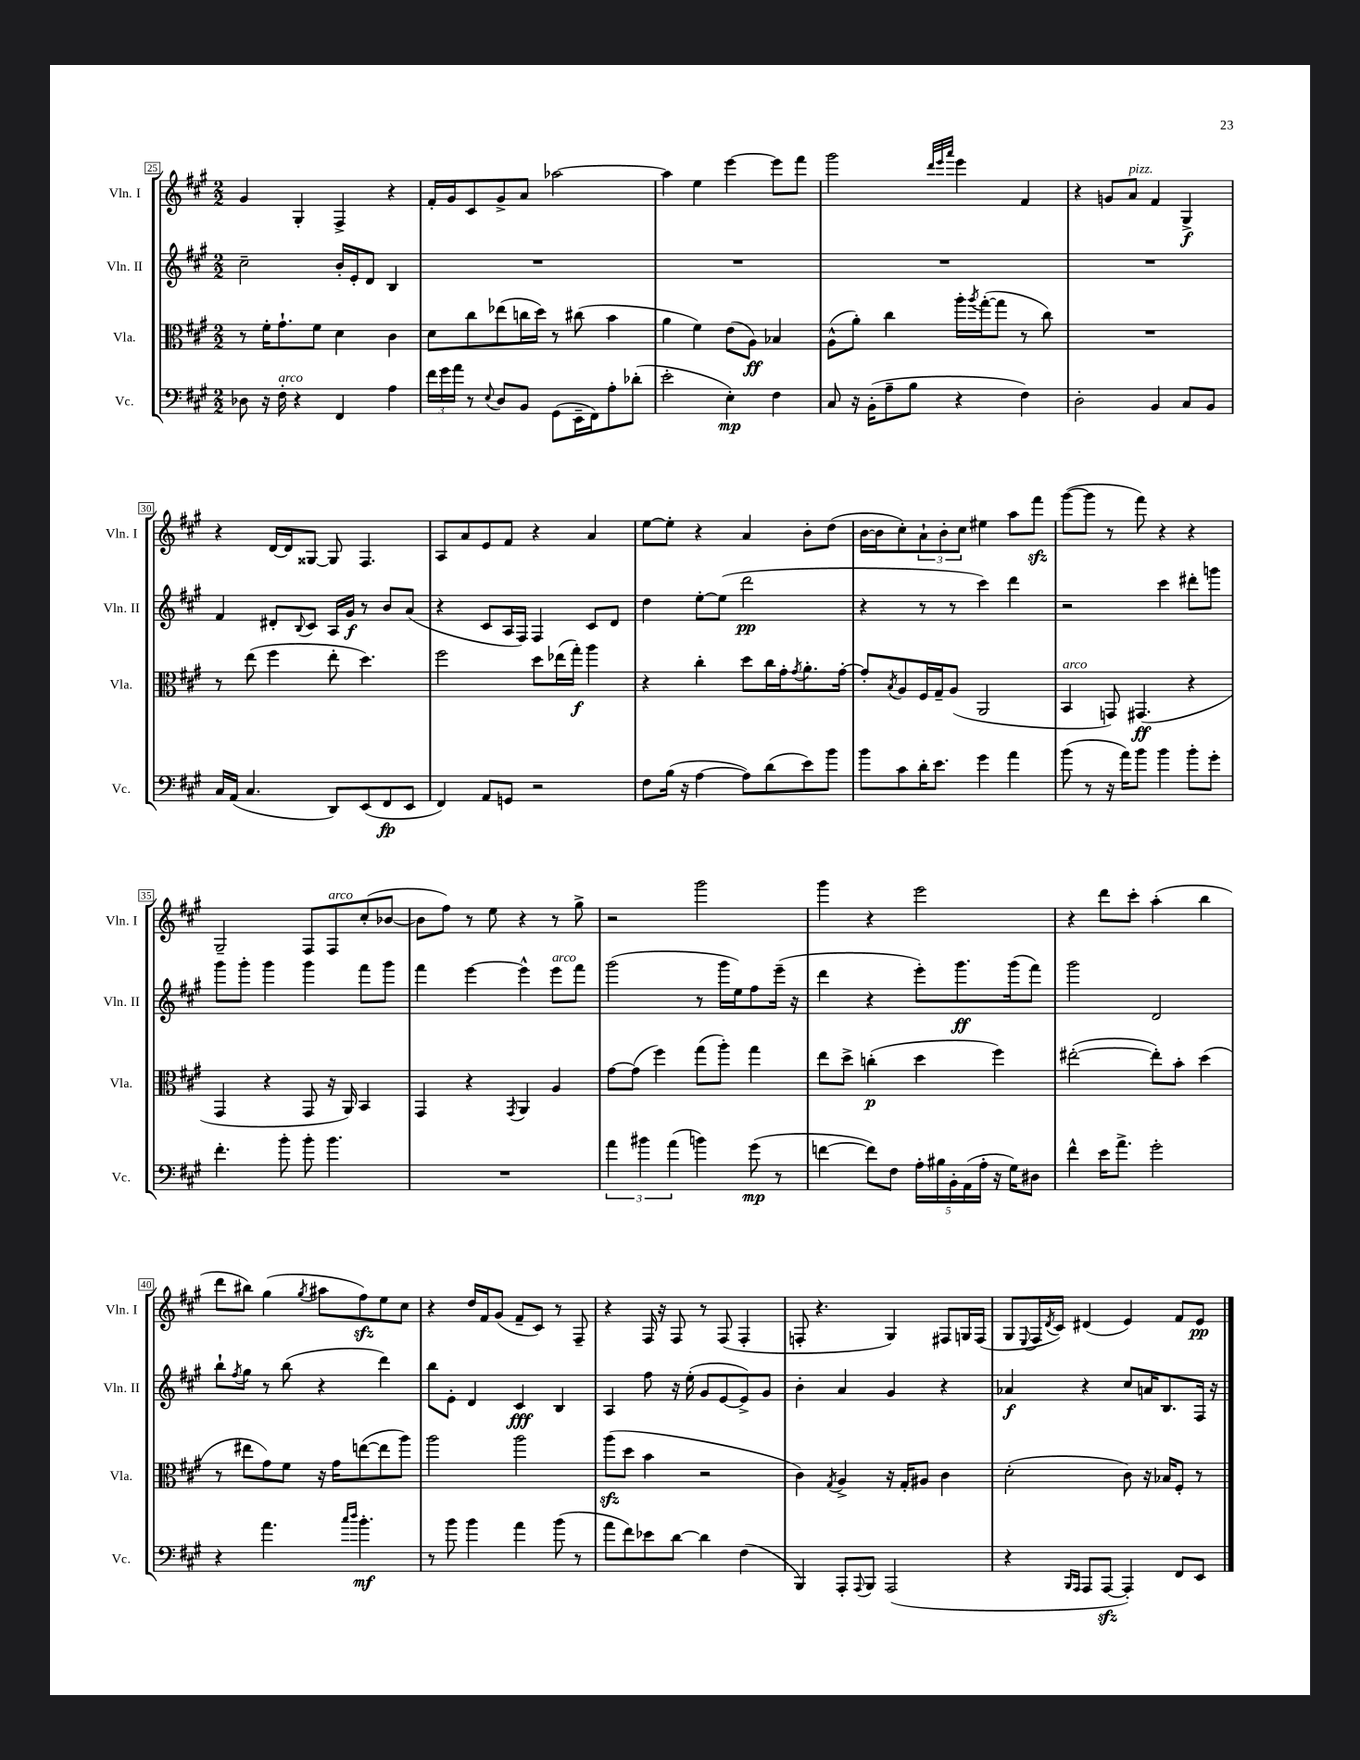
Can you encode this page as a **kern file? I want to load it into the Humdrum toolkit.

**kern	**dynam	**kern	**dynam	**kern	**dynam	**kern	**dynam
*part4	*part4	*part3	*part3	*part2	*part2	*part1	*part1
*staff4	*staff4	*staff3	*staff3	*staff2	*staff2	*staff1	*staff1
*I"Vc.	*	*I"Vla.	*	*I"Vln. II	*	*I"Vln. I	*
*I'Vc.	*	*I'Vla.	*	*I'Vln. II	*	*I'Vln. I	*
*clefF4	*	*clefC3	*	*clefG2	*	*clefG2	*
*k[f#c#g#]	*	*k[f#c#g#]	*	*k[f#c#g#]	*	*k[f#c#g#]	*
*M2/2	*	*M2/2	*	*M2/2	*	*M2/2	*
=25	=25	=25	=25	=25	=25	=25	=25
8D-X\	.	8r	.	2cc#~\	.	4g#/	.
16r	.	16f#'\KL	.	.	.	.	.
!LO:TX:a:i:t=arco	!	!	!	!	!	!	!
16F#'\	.	8.g#`\	.	.	.	.	.
4r	.	.	.	.	.	4G#'/	.
.	.	8f#\J	.	.	.	.	.
4FF#/	.	4d\	.	16b'/LL	.	4F#^/	.
.	.	.	.	16e'/J	.	.	.
.	.	.	.	8d/J	.	.	.
4A\	.	4c#\	.	4B/	.	4r	.
=26	=26	=26	=26	=26	=26	=26	=26
24f#\LL	.	8d\L	.	1r	.	16f#'/LL	.
24g#\	.	.	.	.	.	.	.
.	.	.	.	.	.	16g#/J	.
24a\JJ	.	.	.	.	.	.	.
8r	.	8cc#\	.	.	.	8c#/	.
8qqE/	.	.	.	.	.	.	.
8D/L	.	(8ee-X\	.	.	.	8g#^/	.
8BB/J	.	16ccn\L	.	.	.	8a/J	.
.	.	16dd\JJ)	.	.	.	.	.
(8GG#\L	.	8r	.	.	.	[2aa-X\	.
16EE~\L	.	(8cc#X\	.	.	.	.	.
16FF#\J)	.	.	.	.	.	.	.
8A'\	.	4b\	.	.	.	.	.
(8d-X'\J	.	.	.	.	.	.	.
=27	=27	=27	=27	=27	=27	=27	=27
2e'\	.	4a\	.	1r	.	4aa-\]	.
.	.	4f#\)	.	.	.	4ee\	.
4E'\)	mp	(8e\L	.	.	.	[4eee\	.
.	.	8A\J)	ff	.	.	.	.
4F#\	.	4B-X/	.	.	.	8eee\L]	.
.	.	.	.	.	.	8fff#\J	.
=28	=28	=28	=28	=28	=28	=28	=28
8C#/	.	(8A^^\L	.	1r	.	2ggg#\	.
16r	.	8a'\J)	.	.	.	.	.
(16BB'\KL	.	.	.	.	.	.	.
8A~\	.	4cc#\	.	.	.	.	.
8B\J	.	.	.	.	.	.	.
.	.	.	.	.	.	32qqddd/LLL	.
.	.	.	.	.	.	32qqeee/	.
.	.	.	.	.	.	32qqaaa/JJJ	.
4r	.	16aa'\LL	.	.	.	4eee\	.
.	.	8qaa/	.	.	.	.	.
.	.	([16gg#'\J	.	.	.	.	.
.	.	8gg#\J]	.	.	.	.	.
4F#\)	.	8r	.	.	.	4f#/	.
.	.	8cc#\)	.	.	.	.	.
=29	=29	=29	=29	=29	=29	=29	=29
2D'\	.	1r	.	1r	.	4r	.
.	.	.	.	.	.	8gn/L	.
!	!	!	!	!	!	!LO:TX:a:i:t=pizz.	!
.	.	.	.	.	.	8a/J	.
4BB/	.	.	.	.	.	4f#/	.
8C#/L	.	.	.	.	.	4G#^/	f
8BB/J	.	.	.	.	.	.	.
!!LO:LB:g=z
=30	=30	=30	=30	=30	=30	=30	=30
16C#/LL	.	8r	.	4f#/	.	4r	.
(16AA/JJ	.	.	.	.	.	.	.
4.C#/	.	(8ee\	.	.	.	.	.
.	.	4ff#\	.	8d#X'/L	.	[16d/LL	.
.	.	.	.	.	.	16d/J]	.
.	.	.	.	8qqB/	.	.	.
.	.	.	.	8c#/J	.	[8G##X/J	.
8DD/L)	.	8ee'\	.	16A/LL	.	8G##/]	.
.	.	.	.	16g#/JJ	f	.	.
(8EE/	.	4.dd\)	.	8r	.	4.F#/	.
8FF#/	fp	.	.	8b/L	.	.	.
8EE/J	.	.	.	(8a/J	.	.	.
=31	=31	=31	=31	=31	=31	=31	=31
4FF#/)	.	2ff#\	.	4r	.	8A/L	.
.	.	.	.	.	.	8a/	.
8AA/L	.	.	.	8c#/L	.	8e/	.
8GGn/J	.	.	.	16A/L	.	8f#/J	.
.	.	.	.	16F#/JJ)	.	.	.
2r	.	8dd\L	.	4F#/	.	4r	.
.	.	(16ee-X\L	.	.	.	.	.
.	.	16gg#'\JJ)	f	.	.	.	.
.	.	4aa\	.	8c#/L	.	4a/	.
.	.	.	.	8d/J	.	.	.
=32	=32	=32	=32	=32	=32	=32	=32
8F#\L	.	4r	.	4dd\	.	[8ee\L	.
(16B\Jk	.	.	.	.	.	8ee'\J]	.
16r	.	.	.	.	.	.	.
[4A\	.	4cc#'\	.	[8ee'\L	.	4r	.
.	.	.	.	(8ee\J]	.	.	.
8A\L])	.	8dd\L	.	2ddd\	pp	4a/	.
(8d\	.	16cc#\L	.	.	.	.	.
.	.	16g#'\J	.	.	.	.	.
.	.	8qg#/	.	.	.	.	.
8e\)	.	8.a'\	.	.	.	8b'\L	.
8b\J	.	.	.	.	.	(8dd\J	.
.	.	[16g#'\Jk	.	.	.	.	.
=33	=33	=33	=33	=33	=33	=33	=33
8b\L	.	8g#'/L]	.	4r	.	[16b\LL	.
.	.	.	.	.	.	16b\J]	.
.	.	8qB/	.	.	.	.	.
8c#\	.	8A/	.	.	.	8cc#'\)	.
16d'\K	.	16F#/L	.	8r	.	12a`\	.
8.e\J	.	16G#~/J	.	.	.	.	.
.	.	.	.	.	.	12b'\	.
.	.	(8A/J	.	8r	.	.	.
.	.	.	.	.	.	12cc#\J	.
4g#\	.	2AA/	.	4ccc#\)	.	4ee#X\	.
4a\	.	.	.	4ddd\	.	8aa\L	.
.	.	.	.	.	.	8fff#zz\J	.
=34	=34	=34	=34	=34	=34	=34	=34
!	!	!LO:TX:a:i:t=arco	!	!	!	!	!
(8b\	.	4BB/	.	2r	.	([8ggg#\L	.
8r	.	.	.	.	.	8ggg#\J]	.
16r	.	8GGn/)	.	.	.	8r	.
16a\KL)	.	.	.	.	.	.	.
8b\J	.	(4.GG#X/	ff	.	.	8fff#\)	.
4b\	.	.	.	4ccc#\	.	4r	.
8b'\L	.	4r	.	8ddd#X'\L	.	4r	.
8g#'\J	.	.	.	8gggn\J	.	.	.
!!LO:LB:g=z
=35	=35	=35	=35	=35	=35	=35	=35
4.f#'\	.	4GG#/	.	8ggg#\L	.	2G#~/	.
.	.	.	.	8ggg#'\J	.	.	.
.	.	4r	.	4ggg#\	.	.	.
8b'\	.	.	.	.	.	.	.
8b'\	.	8GG#/	.	4ggg#\	.	8F#/L	.
!	!	!	!	!	!	!LO:TX:a:i:t=arco	!
4.b\	.	16r	.	.	.	8F#/	.
.	.	16AA/)	.	.	.	.	.
.	.	4BB/	.	8fff#\L	.	(8cc#'/	.
.	.	.	.	8ggg#\J	.	[8b-X/J	.
=36	=36	=36	=36	=36	=36	=36	=36
1r	.	4GG#/	.	4fff#\	.	8b-\L]	.
.	.	.	.	.	.	8ff#\J)	.
.	.	4r	.	[4eee\	.	8r	.
.	.	.	.	.	.	8ee\	.
.	.	8qGG#/	.	.	.	.	.
.	.	4AA/	.	4eee^^\]	.	4r	.
!	!	!	!	!LO:TX:a:i:t=arco	!	!	!
.	.	4A/	.	8eee\L	.	8r	.
.	.	.	.	8fff#\J	.	8gg#^\	.
=37	=37	=37	=37	=37	=37	=37	=37
6a\	.	[8g#\L	.	(2ggg#\	.	2r	.
.	.	(8g#\J]	.	.	.	.	.
6b#X\	.	.	.	.	.	.	.
.	.	4ff#\)	.	.	.	.	.
(6a\	.	.	.	.	.	.	.
4bn\)	.	(8gg#\L	.	8r	.	2ggg#\	.
.	.	8aa'\J)	.	16ggg#\LL	.	.	.
.	.	.	.	16ee\J)	.	.	.
(8g#\	mp	4gg#\	.	8ff#\	.	.	.
8r	.	.	.	(16eee~\Jk	.	.	.
.	.	.	.	16r	.	.	.
=38	=38	=38	=38	=38	=38	=38	=38
[4fn\	.	8ee\L	.	4ddd\	.	4ggg#\	.
.	.	8dd^\J	.	.	.	.	.
8f\L])	.	(4ccn'\	p	4r	.	4r	.
8F#\J	.	.	.	.	.	.	.
20A'\LL	.	4dd\	.	8eee'\L)	.	2eee\	.
20B#X\	.	.	.	.	.	.	.
20BB'\	.	.	.	.	.	.	.
.	.	.	.	8.ggg#\	ff	.	.
(20AA\	.	.	.	.	.	.	.
20A'\JJ	.	.	.	.	.	.	.
16r	.	4ff#\)	.	.	.	.	.
16G#\KL)	.	.	.	(16ggg#\k	.	.	.
8D#X\J	.	.	.	8fff#\J)	.	.	.
=39	=39	=39	=39	=39	=39	=39	=39
4f#^^\	.	([2ee#X'\	.	2ggg#\	.	4r	.
16e\KL	.	.	.	.	.	8ddd\L	.
8.a^\J	.	.	.	.	.	.	.
.	.	.	.	.	.	8ccc#'\J	.
2g#'\	.	8ee#'\L])	.	2d/	.	(4aa'\	.
.	.	8b'\J	.	.	.	.	.
.	.	(4dd\	.	.	.	4bb\	.
!!LO:LB:g=z
=40	=40	=40	=40	=40	=40	=40	=40
4r	.	8r	.	8bb`\L	.	8ddd\L	.
.	.	.	.	8qff#/	.	.	.
.	.	8ee#X\L	.	8gg#\J	.	8bb#X\J)	.
4.a\	.	8g#\)	.	8r	.	(4gg#\	.
.	.	8f#\J	.	(8bb\	.	.	.
.	.	.	.	.	.	8qgg#/	.
.	.	16r	.	4r	.	8aa#X\L	.
.	.	16g#\KL	.	.	.	.	.
16qqcc#/LL	.	.	.	.	.	.	.
16qqdd/JJ	.	.	.	.	.	.	.
4.b'\	mf	([8een\	.	.	.	8ff#zz\)	.
.	.	8ee\]	.	4ddd\)	.	8ee\	.
.	.	8aa\J)	.	.	.	8cc#\J	.
=41	=41	=41	=41	=41	=41	=41	=41
8r	.	2aa\	.	8bb\L	.	4r	.
8b\	.	.	.	8e'\J	.	.	.
4b\	.	.	.	4d/	.	16dd/LL	.
.	.	.	.	.	.	16f#/J	.
.	.	.	.	.	.	(8g#/J	.
4a\	.	2aa\	.	4c#/	fff	8f#~/L	.
.	.	.	.	.	.	8c#/J)	.
(8b\	.	.	.	4B/	.	8r	.
8r	.	.	.	.	.	8F#~/	.
=42	=42	=42	=42	=42	=42	=42	=42
8a\L	.	(8aazz\L	.	4A/	.	4r	.
8f#\)	.	8dd\J	.	.	.	.	.
8e-X\	.	4b\	.	8ff#\	.	16F#/	.
.	.	.	.	.	.	16r	.
[8d\J	.	.	.	16r	.	8F#/	.
.	.	.	.	(16ee'\	.	.	.
4d\]	.	2r	.	8g#/L	.	8r	.
.	.	.	.	[8e/	.	(8F#/	.
(4F#\	.	.	.	8e^/])	.	4F#'/	.
.	.	.	.	8g#/J	.	.	.
=43	=43	=43	=43	=43	=43	=43	=43
4BBB/)	.	4c#\)	.	4b'\	.	8Fn'/	.
.	.	.	.	.	.	4.r	.
.	.	8qG#/	.	.	.	.	.
8AAA'/L	.	4A^/	.	4a/	.	.	.
8qqAAA/	.	.	.	.	.	.	.
8BBB/J	.	.	.	.	.	.	.
(2AAA/	.	16r	.	4g#/	.	4G#/)	.
.	.	16G#'/KL	.	.	.	.	.
.	.	8A#X/J	.	.	.	.	.
.	.	4c#\	.	4r	.	8F#X/L	.
.	.	.	.	.	.	16Gn/L	.
.	.	.	.	.	.	(16F#/JJ	.
=44	=44	=44	=44	=44	=44	=44	=44
4r	.	(2d'\	.	4a-X/	f	8G#/L	.
.	.	.	.	.	.	8qqE/	.
.	.	.	.	.	.	16F#/L	.
.	.	.	.	.	.	8qd/	.
.	.	.	.	.	.	16c#/JJ)	.
16qqBBB/LL	.	.	.	.	.	.	.
16qqAAA/JJ	.	.	.	.	.	.	.
8AAA/L	.	.	.	4r	.	(4d#X/	.
[8AAAzz/J	.	.	.	.	.	.	.
4AAA'/])	.	8c#\)	.	8cc#/L	.	4e/)	.
.	.	16r	.	16an/K	.	.	.
.	.	16B-X/KL	.	8.B/	.	.	.
8FF#/L	.	8F#'/J	.	.	.	8f#/L	.
8EE/J	.	8r	.	16F#/Jk	.	8e/J	pp
.	.	.	.	16r	.	.	.
==	==	==	==	==	==	==	==
*-	*-	*-	*-	*-	*-	*-	*-
